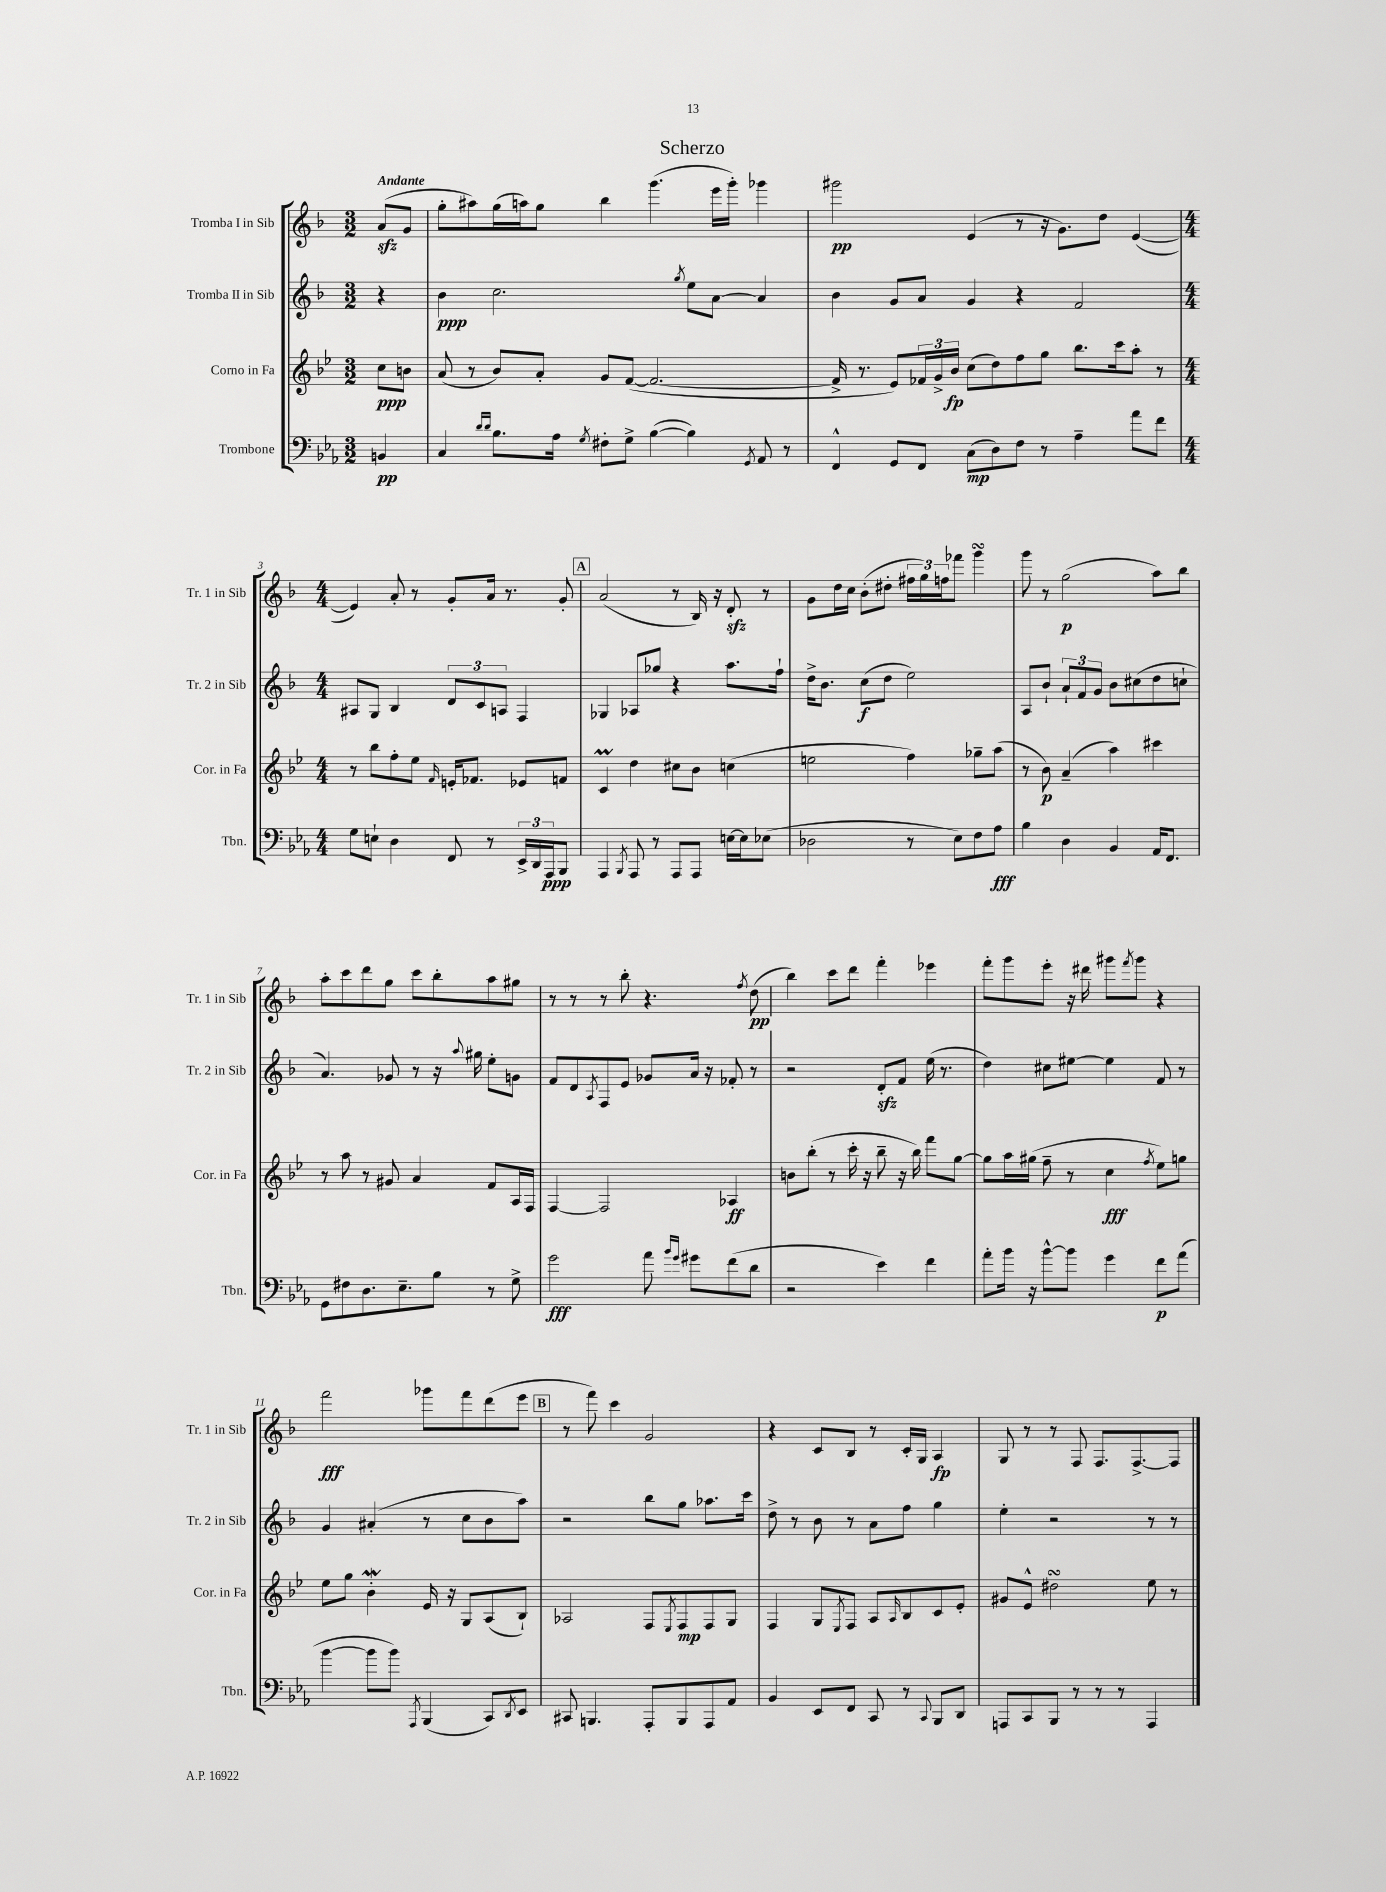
\header { title = "Scherzo" }
<<
\new StaffGroup <<
\new Staff = "s0" \with { instrumentName = "Tromba I in Sib" shortInstrumentName = "Tr. 1 in Sib" } {
    \clef treble \key f \major \numericTimeSignature \time 3/2 \partial 4 \tempo "Andante"
    a'8\sfz( g'8 |
    g''8-. ais''8) g''16( a''16) g''8 bes''4 g'''4.( e'''16 g'''16-.) ges'''4 |
    gis'''2\pp e'4( r8 r16 g'8.) d''8 e'4~( |
    \numericTimeSignature \time 4/4 e'4) a'8-. r8 g'8-. a'16 r8. g'8-. |
    \mark \markup { \box "A" } a'2( r8 bes16) r16 d'8-.\sfz r8 |
    g'8 d''16 c''16 bes'8-.( dis''8-. \tuplet 3/2 { fis''16 g''16) f''16 } fes'''8 g'''4\turn |
    g'''8 r8 g''2\p( a''8) bes''8 |
    a''8-. c'''8 d'''8 g''8 c'''8 bes''8-. a''8 gis''8 |
    r8 r8 r8 bes''8-. r4. \acciaccatura { f''8 } d''8\pp( |
    bes''4) c'''8 d'''8 f'''4-. ees'''4 |
    f'''8-. g'''8 e'''8-. r16 dis'''16 gis'''8 \acciaccatura { f'''8 } gis'''8 r4 |
    f'''2\fff ges'''8 f'''8 d'''8( e'''8 |
    \mark \markup { \box "B" } r8 f'''8) c'''4 g'2 |
    r4 c'8 bes8 r8 c'16-. g16 a4\fp |
    g8 r8 r8 f8 f8. f8.~-> f8 \bar "|." |
}
\new Staff = "s1" \with { instrumentName = "Tromba II in Sib" shortInstrumentName = "Tr. 2 in Sib" } {
    \clef treble \key f \major \numericTimeSignature \time 3/2 \partial 4
    r4 |
    bes'4\ppp c''2. \acciaccatura { g''8 } e''8 a'8~ a'4 |
    bes'4 g'8 a'8 g'4 r4 f'2 |
    \numericTimeSignature \time 4/4 ais8 g8 bes4 \tuplet 3/2 { d'8 c'8 a8 } f4 |
    \mark \markup { \box "A" } ges4 aes8 ges''8 r4 a''8. f''16-! |
    d''16-> bes'8. c''8\f( d''8 e''2) |
    a8 bes'8-! \tuplet 3/2 { a'8-! f'8 g'8 } bes'8 cis''8( d''8 c''8-! |
    a'4.) ges'8 r8 r16 \appoggiatura { a''8 } gis''16 e''8-. g'8 |
    f'8 d'8 \acciaccatura { a8 } f8 e'8 ges'8 a'16 r16 fes'8-. r8 |
    r2 d'8-.\sfz f'8 e''16( r8. |
    d''4) cis''8 eis''8~ eis''4 f'8 r8 |
    g'4 ais'4-.( r8 c''8 bes'8 a''8) |
    \mark \markup { \box "B" } r2 bes''8 g''8 aes''8. c'''16 |
    d''8-> r8 bes'8 r8 a'8 f''8 g''4 |
    e''4-. r2 r8 r8 \bar "|." |
}
\new Staff = "s2" \with { instrumentName = "Corno in Fa" shortInstrumentName = "Cor. in Fa" } {
    \clef treble \key bes \major \numericTimeSignature \time 3/2 \partial 4
    c''8\ppp b'8 |
    a'8( r8 bes'8) a'8-. g'8 f'8~( f'2.~ |
    f'16-> r8. ees'8) \tuplet 3/2 { fes'16 g'16-> bes'16\fp } c''8( d''8) f''8 g''8 bes''8. c'''16 a''8-. r8 |
    \numericTimeSignature \time 4/4 r8 bes''8 f''8-. ees''8 \grace { f'16 } e'16-. fes'8. ees'8 f'8 |
    \mark \markup { \box "A" } c'4\prall d''4 cis''8 bes'8 c''4( |
    e''2 f''4) ges''8-- a''8( |
    r8 bes'8\p) a'4--( a''4) cis'''4 |
    r8 a''8 r8 gis'8 a'4 f'8 a16 f16 |
    f4~ f2 aes4\ff |
    b'8 bes''8-.( r8 c'''16-. r16 bes''8-- r16 bes''16) f'''8 g''8~ |
    g''8 a''16 gis''16( f''8-- r8 c''4\fff \acciaccatura { f''8 } ees''8) g''8 |
    ees''8 g''8 bes'4-.\mordent ees'16 r16 g8 a8( bes8-!) |
    \mark \markup { \box "B" } aes2 f8 \acciaccatura { ees8 } f8\mp f8 g8 |
    f4 g8 \acciaccatura { ees8 } f8 a8 \grace { a16 } bes8 c'8 ees'8-. |
    gis'8 ees'8-^ dis''2\turn ees''8 r8 \bar "|." |
}
\new Staff = "s3" \with { instrumentName = "Trombone" shortInstrumentName = "Tbn." } {
    \clef bass \key ees \major \numericTimeSignature \time 3/2 \partial 4
    b,4\pp |
    c4 \grace { d'16 d'16 } bes8. aes16 \acciaccatura { g8 } fis8-. g8-> bes4~( bes4) \acciaccatura { g,8 } aes,8 r8 |
    f,4-^ g,8 f,8 c8\mp( d8) f8 r8 aes4-- aes'8 f'8 |
    \numericTimeSignature \time 4/4 g8 e8-! d4 f,8 r8 \tuplet 3/2 { ees,16-> d,16 aes,,16\ppp } bes,,8 |
    \mark \markup { \box "A" } aes,,4 \acciaccatura { bes,,8 } aes,,8 r8 aes,,8 aes,,8 e16~ e16 ees8( |
    des2 r8 ees8) f8 aes8\fff |
    bes4 d4 bes,4 aes,16 f,8. |
    g,8 fis8 d8. ees8.-- bes8 r8 g8-> |
    g'2\fff aes'8 \grace { bes'16 g'16 } gis'8 f'8( d'8 |
    r2 ees'4) f'4 |
    aes'8-. bes'16 r16 bes'8~-^ bes'8 g'4 f'8\p aes'8( |
    bes'4~ bes'8 bes'8) \acciaccatura { aes,,8 } bes,,4( c,8) \acciaccatura { d,8 } ees,8 |
    \mark \markup { \box "B" } cis,8 b,,4. aes,,8-. b,,8 aes,,8 aes,8 |
    bes,4 ees,8 f,8 c,8 r8 \appoggiatura { c,8 } bes,,8 d,8 |
    a,,8 c,8 bes,,8 r8 r8 r8 a,,4 \bar "|." |
}
>>
>>
